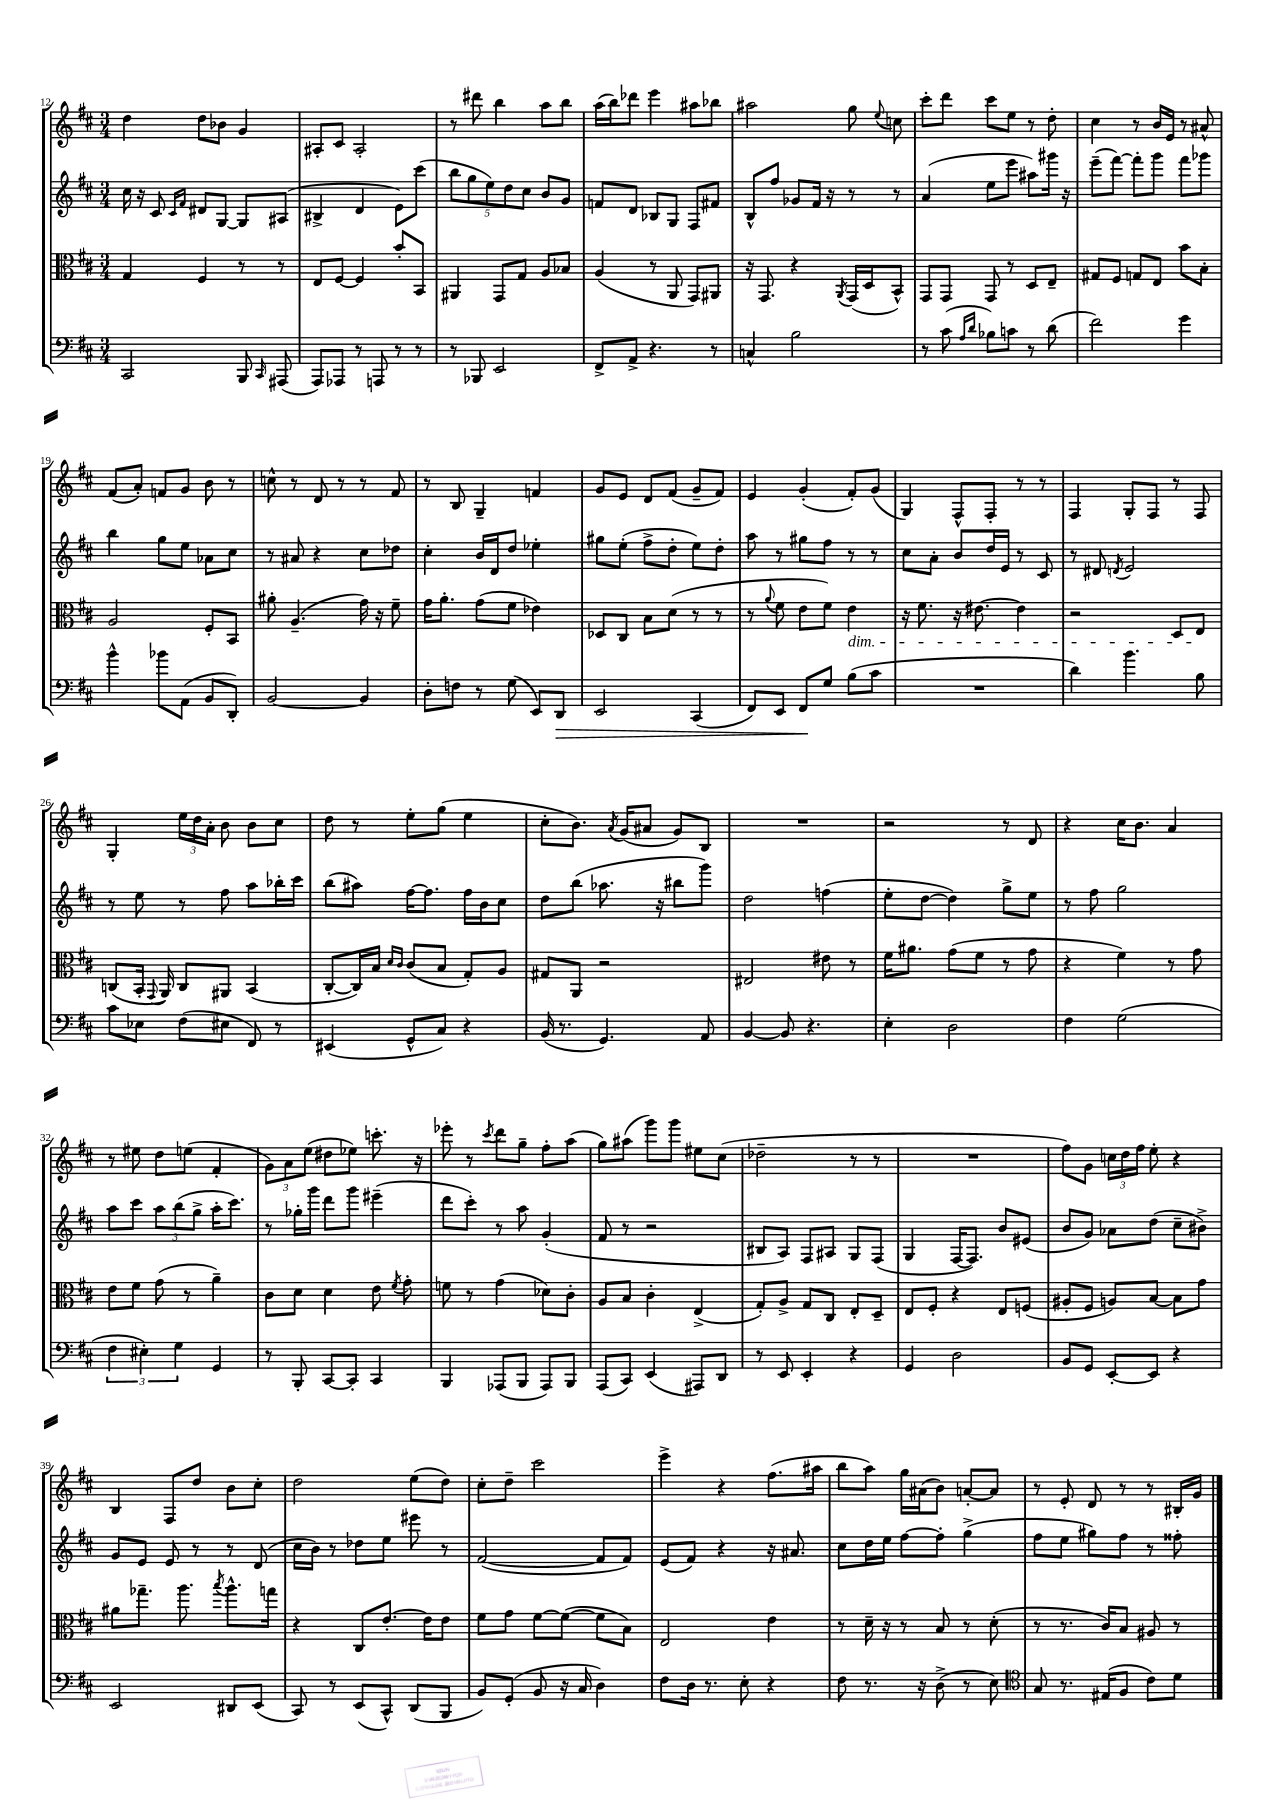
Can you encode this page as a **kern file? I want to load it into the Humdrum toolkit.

**kern	**kern	**kern	**kern
*staff4	*staff3	*staff2	*staff1
*clefF4	*clefC3	*clefG2	*clefG2
*k[f#c#]	*k[f#c#]	*k[f#c#]	*k[f#c#]
*M3/4	*M3/4	*M3/4	*M3/4
2CC#	4G	16cc#	4dd
.	.	16r	.
.	.	8c#	.
.	.	16qqc#	.
.	.	16qqf#	.
.	4F#	8d#	8dd
.	.	[8G	8b-
8BBB	8r	8G]	4g
16qqCC#	.	.	.
(8AAA#	8r	(8A#	.
=	=	=	=
8AAA)	8E	4B#^	8A#'
8AAA-	[8F#	.	8c#
8r	4F#]	4d	2A#'
8AAA	.	.	.
8r	8b'	8e)	.
8r	8BB	(8ccc#	.
=	=	=	=
8r	4AA#	10bb	8r
.	.	10gg	.
8BBB-	.	.	8ddd#
.	.	10ee)	.
2EE	8GG	.	4bb
.	.	10dd	.
.	8G	.	.
.	.	10cc#	.
.	8A	8b	8aa
.	8B-	8g	8bb
=	=	=	=
8FF#^	(4A	8f	(16aa
.	.	.	16bb)
8AA^	.	8d	8ddd-
4.r	8r	8B-	4eee
.	8AA	8G	.
.	8GG)	8F#	8aa#
8r	8AA#	8f#	8bb-
=	=	=	=
4C^^	16r	8B^^	2aa#
.	8.GG	.	.
.	.	8ff#	.
2B	4r	8g-	.
.	.	16f#	.
.	.	16r	.
.	8qAA	.	.
.	(16GG	8r	8gg
.	16D	.	.
.	.	.	8qqee
.	8BB^^)	8r	8cc
=	=	=	=
8r	8GG	(4a	8ccc#'
(8c#	8GG	.	8ddd
16qqA	.	.	.
16qqd	.	.	.
8B-)	8GG	8ee	8ccc#
8c	8r	8eee	8ee
8r	8D	8aa#)	8r
(8d	8E~	16ggg#	8dd'
.	.	16r	.
=	=	=	=
2f#)	8G#	(8eee~	4cc#
.	8F#	[8fff#)	.
.	8G	8fff#']	8r
.	8E	8ggg	16b
.	.	.	16e
4g	8b	8fff#	8r
.	8B'	8ggg-	8a#^^
=	=	=	=
4b^^	2A	4bb	(8f#
.	.	.	8a')
8b-	.	8gg	8f
(8AA	.	8ee	8g
8BB	8F#'	8a-	8b
8DD')	8BB	8cc#	8r
=	=	=	=
[2BB	8a#'	8r	8cc^^
.	(4.A~	8a#	8r
.	.	4r	8d
.	.	.	8r
4BB]	16g)	8cc#	8r
.	16r	.	.
.	8f#~	8dd-	8f#
=	=	=	=
8D'	16g	4cc#'	8r
.	8.a'	.	.
8F	.	.	8B
8r	(8g	16b	4G~
.	.	16d	.
(8G	8f#	8dd	.
8EE)	4e-)	4ee-'	4f
8DD	.	.	.
=	=	=	=
2EE	8D-	8gg#	8g
.	8C#	(8ee'	8e
.	8B	8ff#^	8d
.	(8d	8dd'	(8f#
(4CC#	8r	8ee)	8g~
.	8r	8dd'	8f#)
=	=	=	=
8FF#)	8r	8aa	4e
.	8qqa	.	.
8EE	8f#	8r	.
8FF#	8e	8gg#	(4g'
8G	8f#)	8ff#	.
(8B	4e	8r	8f#')
8c#	.	8r	(8g
=	=	=	=
2.r	16r	8cc#	4G)
.	8.f#	.	.
.	.	8a'	.
.	16r	8b	8F#^^
.	[8.e#	.	.
.	.	16dd	8F#'
.	.	16e	.
.	4e#]	8r	8r
.	.	8c#	8r
=	=	=	=
4d)	2r	8r	4F#
.	.	8d#	.
.	.	8qd	.
4.b	.	2e	8G'
.	.	.	8F#
.	8D	.	8r
8B	8E	.	8F#
=	=	=	=
8c#	(8C	8r	4G'
8E-	16BB'	8ee	.
.	8qqGG	.	.
.	16AA)	.	.
(8F#	8C	8r	24ee
.	.	.	24dd
.	.	.	24a'
8E#	8AA#	8ff#	8b
8FF#)	(4BB	8aa	8b
8r	.	16bb-'	8cc#
.	.	16ccc#	.
=	=	=	=
(4EE#	[8C#'	(8bb	8dd
.	16C#])	8aa#)	8r
.	16B	.	.
.	16qqd	.	.
.	16qqc#	.	.
8GG^^	(8c#	[16ff#	8ee'
.	.	8.ff#]	.
8C#)	8B	.	(8gg
4r	8G')	16ff#	4ee
.	.	16b	.
.	8A	8cc#	.
=	=	=	=
(16BB	8G#	8dd	8cc#'
8.r	.	.	.
.	8AA	(8bb	8.b)
4.GG)	2r	8.aa-	.
.	.	.	8qa
.	.	.	(16g
.	.	.	8a#
.	.	16r	.
.	.	8bb#	8g)
8AA	.	8ggg)	8B
=	=	=	=
[4BB	2E#	2dd	2.r
8BB]	.	.	.
4.r	.	.	.
.	8e#	(4ff	.
.	8r	.	.
=	=	=	=
4E'	16f#	8ee'	2r
.	8.a#	.	.
.	.	[8dd	.
2D	(8g	4dd])	.
.	8f#	.	.
.	8r	8gg^	8r
.	8g	8ee	8d
=	=	=	=
4F#	4r	8r	4r
.	.	8ff#	.
(2G	4f#)	2gg	16cc#
.	.	.	8.b
.	8r	.	4a
.	8g	.	.
=	=	=	=
6F#	8e	8aa	8r
.	8f#	8ccc#	8ee#
6E#')	.	.	.
.	(8g	12aa	8dd
6G	.	(12bb	.
.	8r	.	(8ee
.	.	12gg^	.
4GG	4a~)	16aa'	4f#'
.	.	8.ccc#)	.
=	=	=	=
8r	8c#	8r	12g)
.	.	.	12a
8BBB'	8d	16gg-'	.
.	.	.	(12ee
.	.	16ggg	.
[8CC#	4d	8ddd	8dd#
8CC#']	.	8ggg	8ee-)
4CC#	8e	(4eee#~	8.ccc'
.	8qf#	.	.
.	8g'	.	.
.	.	.	16r
=	=	=	=
4BBB	8f	8ddd	8eee-'
.	8r	8ccc#')	8r
.	.	.	8qccc#
(8AAA-	(4g	8r	8ddd
8BBB	.	8aa	8gg~
8AAA-)	8d-)	(4g'	8ff#'
8BBB	8c#'	.	(8aa
=	=	=	=
(8AAA	8A	8f#	8gg)
8CC#)	8B	8r	(8aa#
(4EE	4c#'	2r	8ggg)
.	.	.	8ggg
8AAA#)	(4E^	.	8ee#
8DD	.	.	(8cc#
=	=	=	=
8r	8G')	8B#	2dd-~
8EE	8A^	8A)	.
4EE'	8G	8F#	.
.	8C#	8A#	.
4r	8E'	8G	8r
.	8D~	(8F#	8r
=	=	=	=
4GG	8E	4G	2.r
.	8F#'	.	.
2D	4r	[16F#	.
.	.	8.F#])	.
.	8E	8b	.
.	(8F	(8e#	.
=	=	=	=
8BB	8A#'	8b	8ff#)
8GG	8F#	8g)	8g
[8EE'	8A)	8a-	24cc
.	.	.	24dd
.	.	.	24ff#
8EE]	[8B	(8dd	8ee'
4r	8B]	8cc#~	4r
.	8g	8b#^)	.
=	=	=	=
2EE	8a#	8g	4B
.	8.gg-~	8e	.
.	.	8e	8F#
.	8.aa	.	.
.	.	8r	8dd
.	8qbb	.	.
8DD#	8.aa^^	8r	8b
(8EE	.	(8d	8cc#'
.	16gg	.	.
=	=	=	=
8CC#)	4r	16cc#	2dd
.	.	16b)	.
8r	.	8r	.
(8EE	8C#	8dd-	.
8CC#^^)	[8.e'	8ee	.
(8DD	.	8eee#	(8ee
.	16e]	.	.
8BBB	8e	8r	8dd)
=	=	=	=
8BB)	8f#	([2f#	8cc#'
(8GG'	8g	.	8dd~
8BB	[8f#	.	2ccc#
16r	(8f#_	.	.
16C#	.	.	.
4D)	8f#]	8f#]	.
.	8B)	8f#)	.
=	=	=	=
8F#	2E	(8e	4eee^
16D	.	8f#)	.
8.r	.	.	.
.	.	4r	4r
8E'	.	.	.
4r	4e	16r	(8.ff#
.	.	8.a#	.
.	.	.	16aa#
=	=	=	=
8F#	8r	8cc#	8bb
8.r	16d~	16dd	8aa)
.	16r	16ee	.
.	8r	[8ff#	16gg
16r	.	.	(16a#
(8D^	8B	8ff#']	8b)
8r	8r	(4gg^	[8a'
8E)	(8d'	.	8a]
=	=	=	=
*clefC4	*	*	*
8G	8r	8ff#	8r
8.r	8.r	8ee	8e'
.	.	8gg#)	8d
(16E#	16c#)	.	.
8F#	8B	8ff#	8r
8c#)	8A#	8r	8r
8d	8r	8ff##'	16B#'
.	.	.	16g
==	==	==	==
*-	*-	*-	*-
